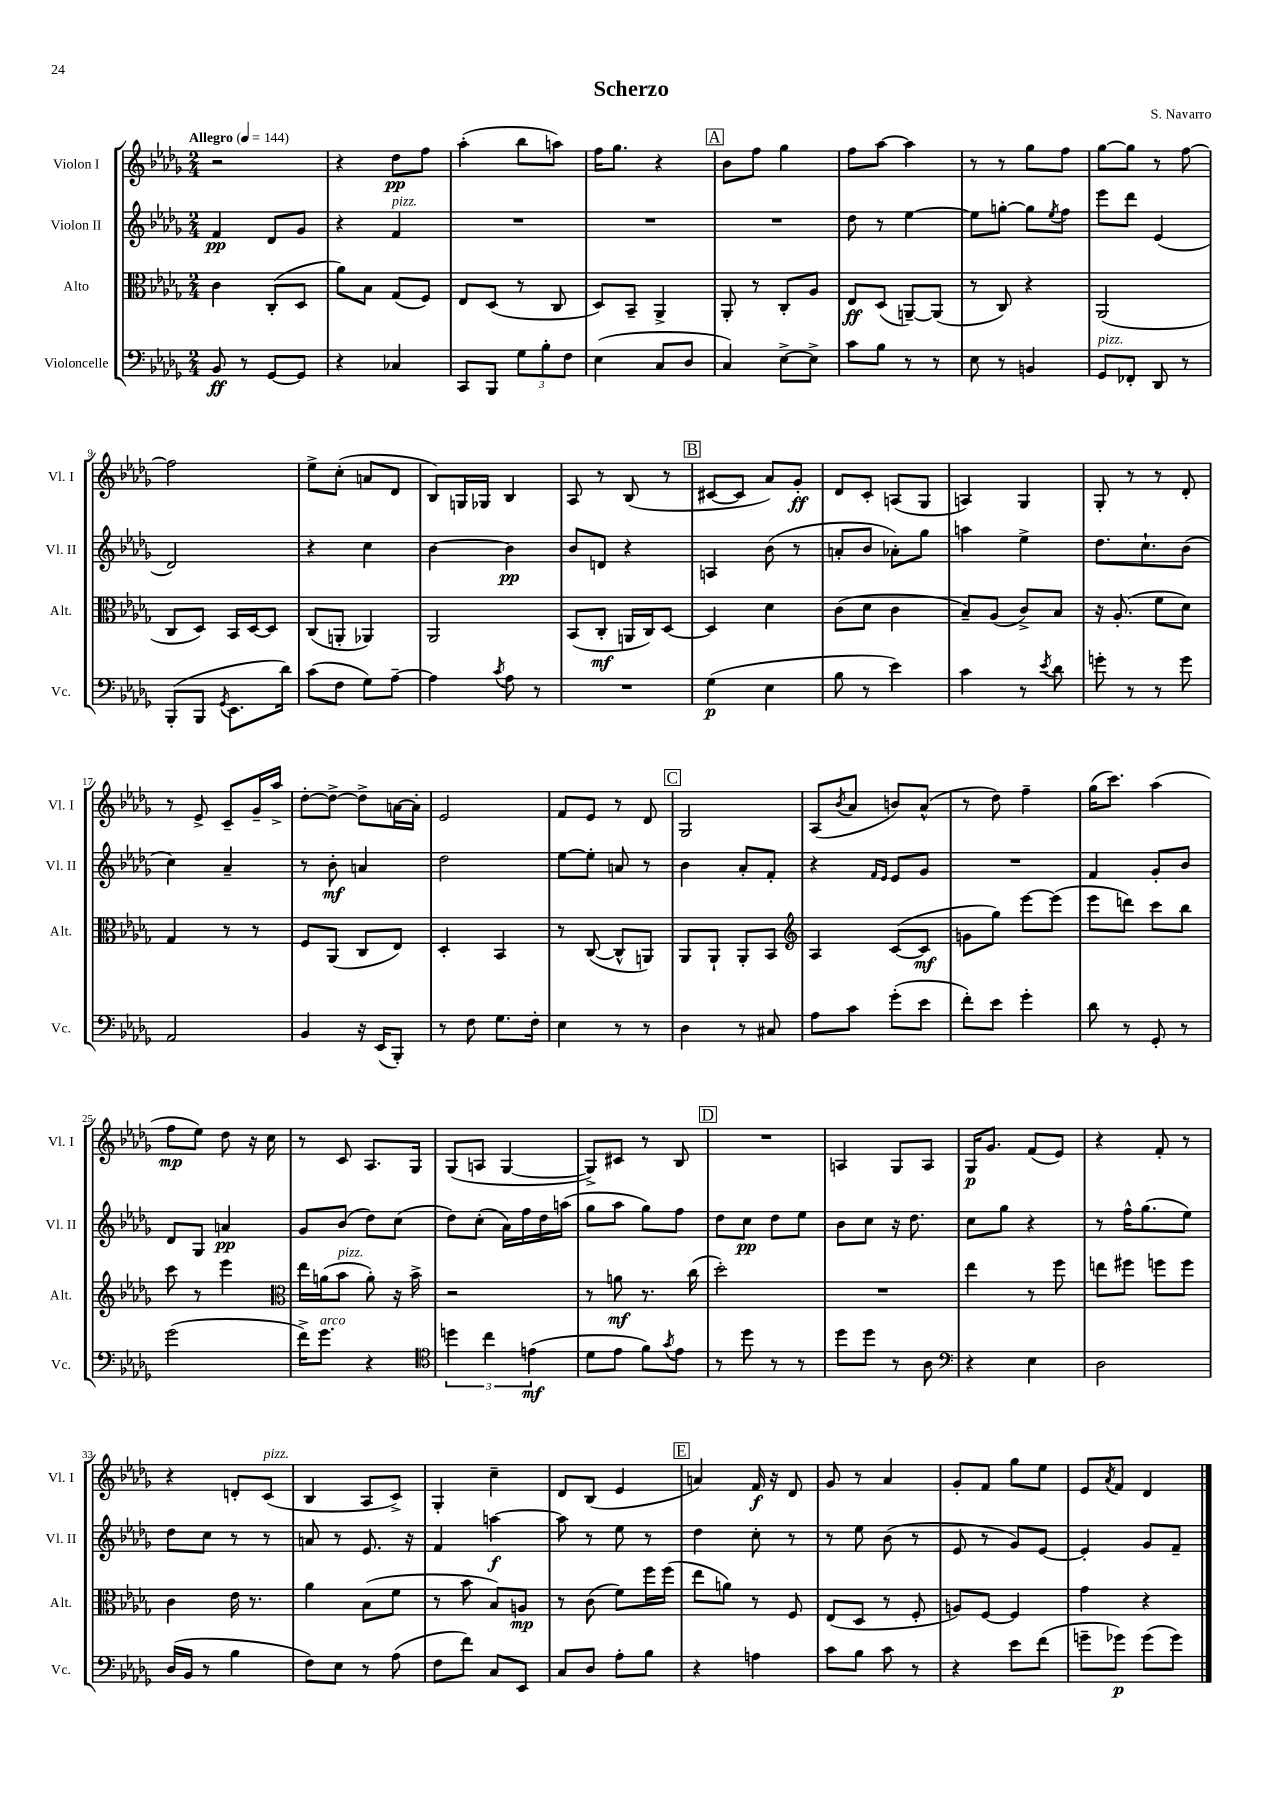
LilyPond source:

\header { title = "Scherzo" composer = "S. Navarro" }
<<
\new StaffGroup <<
\new Staff = "s0" \with { instrumentName = "Violon I" shortInstrumentName = "Vl. I" } {
    \clef treble \key des \major \numericTimeSignature \time 2/4 \tempo "Allegro" 4 = 144
    r2 |
    r4 des''8\pp f''8 |
    aes''4-.( bes''8 a''8) |
    f''16 ges''8. r4 |
    \mark \markup { \box "A" } bes'8 f''8 ges''4 |
    f''8 aes''8~ aes''4 |
    r8 r8 ges''8 f''8 |
    ges''8~ ges''8 r8 f''8~ |
    f''2 |
    ees''8-> c''8-.( a'8 des'8 |
    bes8) g16 ges16 bes4 |
    aes8 r8 bes8( r8 |
    \mark \markup { \box "B" } cis'8~ cis'8 aes'8) ges'8-.\ff |
    des'8 c'8-. a8( ges8 |
    a4) ges4 |
    ges8-. r8 r8 des'8-. |
    r8 ees'8-> c'8-- ges'16-- aes''16-> |
    des''8~-. des''8~-> des''8-> a'16~ a'16-. |
    ees'2 |
    f'8 ees'8 r8 des'8 |
    \mark \markup { \box "C" } ges2 |
    aes8( \acciaccatura { bes'8 } aes'8 b'8) aes'8-^( |
    r8 des''8) f''4-- |
    ges''16( c'''8.) aes''4( |
    f''8\mp ees''8) des''8 r16 c''16 |
    r8 c'8 aes8. ges16 |
    ges8( a8 ges4~ |
    ges8->) cis'8 r8 bes8 |
    \mark \markup { \box "D" } R2 |
    a4 ges8 a8 |
    ges16\p ges'8. f'8( ees'8) |
    r4 f'8-. r8 |
    r4 d'8-. c'8^\markup { \italic "pizz." }( |
    bes4 aes8 c'8->) |
    ges4-. c''4-- |
    des'8 bes8( ees'4 |
    \mark \markup { \box "E" } a'4) f'16\f r16 des'8 |
    ges'8 r8 aes'4 |
    ges'8-. f'8 ges''8 ees''8 |
    ees'8 \acciaccatura { aes'8 } f'8 des'4 \bar "|." |
}
\new Staff = "s1" \with { instrumentName = "Violon II" shortInstrumentName = "Vl. II" } {
    \clef treble \key des \major \numericTimeSignature \time 2/4
    f'4\pp des'8 ges'8 |
    r4 f'4^\markup { \italic "pizz." } |
    R2 |
    R2 |
    \mark \markup { \box "A" } R2 |
    des''8 r8 ees''4~ |
    ees''8 g''8~-. g''8 \acciaccatura { ees''8 } f''8 |
    ees'''8 des'''8 ees'4( |
    des'2) |
    r4 c''4 |
    bes'4~ bes'4\pp |
    bes'8 d'8 r4 |
    \mark \markup { \box "B" } a4 bes'8( r8 |
    a'8-. bes'8 aes'8-.) ges''8 |
    a''4 ees''4-> |
    des''8. c''8.-! bes'8( |
    c''4) aes'4-- |
    r8 bes'8-.\mf a'4 |
    des''2 |
    ees''8~ ees''8-. a'8 r8 |
    \mark \markup { \box "C" } bes'4 aes'8-. f'8-. |
    r4 \grace { f'16 ees'16 } ees'8 ges'8 |
    R2 |
    f'4 ges'8-. bes'8 |
    des'8 ges8 a'4\pp |
    ges'8 bes'8( des''8) c''8( |
    des''8) c''8-.( aes'16) f''16 des''16 a''16( |
    ges''8 aes''8 ges''8) f''8 |
    \mark \markup { \box "D" } des''8 c''8\pp des''8 ees''8 |
    bes'8 c''8 r16 des''8. |
    c''8 ges''8 r4 |
    r8 f''16-^ ges''8.( ees''8) |
    des''8 c''8 r8 r8 |
    a'8 r8 ees'8. r16 |
    f'4 a''4~\f |
    a''8 r8 ees''8 r8 |
    \mark \markup { \box "E" } des''4 c''8-. r8 |
    r8 ees''8 bes'8( r8 |
    ees'8 r8 ges'8) ees'8~ |
    ees'4-. ges'8 f'8-- \bar "|." |
}
\new Staff = "s2" \with { instrumentName = "Alto" shortInstrumentName = "Alt." } {
    \clef alto \key des \major \numericTimeSignature \time 2/4
    c'4 c8-.( des8 |
    aes'8) bes8 ges8( f8) |
    ees8 des8( r8 c8 |
    des8) bes,8-- aes,4-> |
    \mark \markup { \box "A" } aes,8-. r8 c8-. aes8 |
    ees8\ff des8( a,8~--) a,8( |
    r8 c8) r4 |
    aes,2( |
    c8 des8) bes,16 des16~ des8 |
    c8( a,8-. aes,4) |
    aes,2 |
    bes,8( c8-.\mf a,16 c16) des8~ |
    \mark \markup { \box "B" } des4 des'4 |
    c'8( des'8 c'4 |
    bes8--) aes8( c'8->) bes8 |
    r16 aes8.-.( f'8 des'8) |
    ges4 r8 r8 |
    f8 aes,8( c8 ees8) |
    des4-. bes,4 |
    r8 c8~( c8-^ a,8) |
    \mark \markup { \box "C" } aes,8 aes,8-! aes,8-. bes,8 |
    \clef treble aes4 c'8~( c'8\mf |
    g'8 ges''8) ees'''8~ ees'''8( |
    ees'''8 d'''8) c'''8 bes''8 |
    c'''8 r8 ees'''4 |
    \clef alto ees''16 a'16( bes'8^\markup { \italic "pizz." } a'8-.) r16 bes'16-> |
    r2 |
    r8 a'8\mf r8. c''16( |
    \mark \markup { \box "D" } des''2-.) |
    R2 |
    ees''4 r8 f''8 |
    e''8 fis''8 f''8 f''8 |
    c'4 ees'16 r8. |
    aes'4 bes8( f'8 |
    r8 bes'8 bes8) a8\mp |
    r8 c'8( f'8) f''16 f''16( |
    \mark \markup { \box "E" } ees''8 a'8) r8 f8 |
    ees8( des8 r8 f8-. |
    a8) f8~ f4 |
    ges'4 r4 \bar "|." |
}
\new Staff = "s3" \with { instrumentName = "Violoncelle" shortInstrumentName = "Vc." } {
    \clef bass \key des \major \numericTimeSignature \time 2/4
    bes,8\ff r8 ges,8~ ges,8 |
    r4 ces4 |
    c,8 bes,,8 \tuplet 3/2 { ges8 bes8-. f8 } |
    ees4( c8 des8 |
    \mark \markup { \box "A" } c4) ees8~-> ees8-> |
    c'8 bes8 r8 r8 |
    ees8 r8 b,4 |
    ges,8^\markup { \italic "pizz." } fes,8-. des,8 r8 |
    bes,,8-.( bes,,8 \acciaccatura { ges,8 } ees,8. des'16) |
    c'8( f8 ges8) aes8~-- |
    aes4 \acciaccatura { c'8 } aes8 r8 |
    R2 |
    \mark \markup { \box "B" } ges4\p( ees4 |
    bes8 r8 ees'4) |
    c'4 r8 \acciaccatura { ees'8 } des'8 |
    g'8-. r8 r8 g'8 |
    aes,2 |
    bes,4 r16 ees,16( bes,,8-.) |
    r8 f8 ges8. f16-. |
    ees4 r8 r8 |
    \mark \markup { \box "C" } des4 r8 cis8 |
    aes8 c'8 ges'8-.( ees'8 |
    f'8-.) ees'8 ges'4-. |
    des'8 r8 ges,8-. r8 |
    ges'2( |
    f'16->) ges'8.^\markup { \italic "arco" } r4 |
    \clef tenor \tuplet 3/2 { d''4 c''4 e'4\mf( } |
    des'8 ees'8 f'8) \acciaccatura { ges'8 } ees'8 |
    \mark \markup { \box "D" } r8 des''8 r8 r8 |
    des''8 des''8 r8 aes8 |
    \clef bass r4 ees4 |
    des2 |
    des16( bes,16 r8 bes4 |
    f8) ees8 r8 aes8( |
    f8 f'8) c8 ees,8 |
    c8 des8 aes8-. bes8 |
    \mark \markup { \box "E" } r4 a4 |
    c'8 bes8 c'8 r8 |
    r4 ees'8 f'8( |
    g'8-- ges'8\p) ges'8( ges'8) \bar "|." |
}
>>
>>
